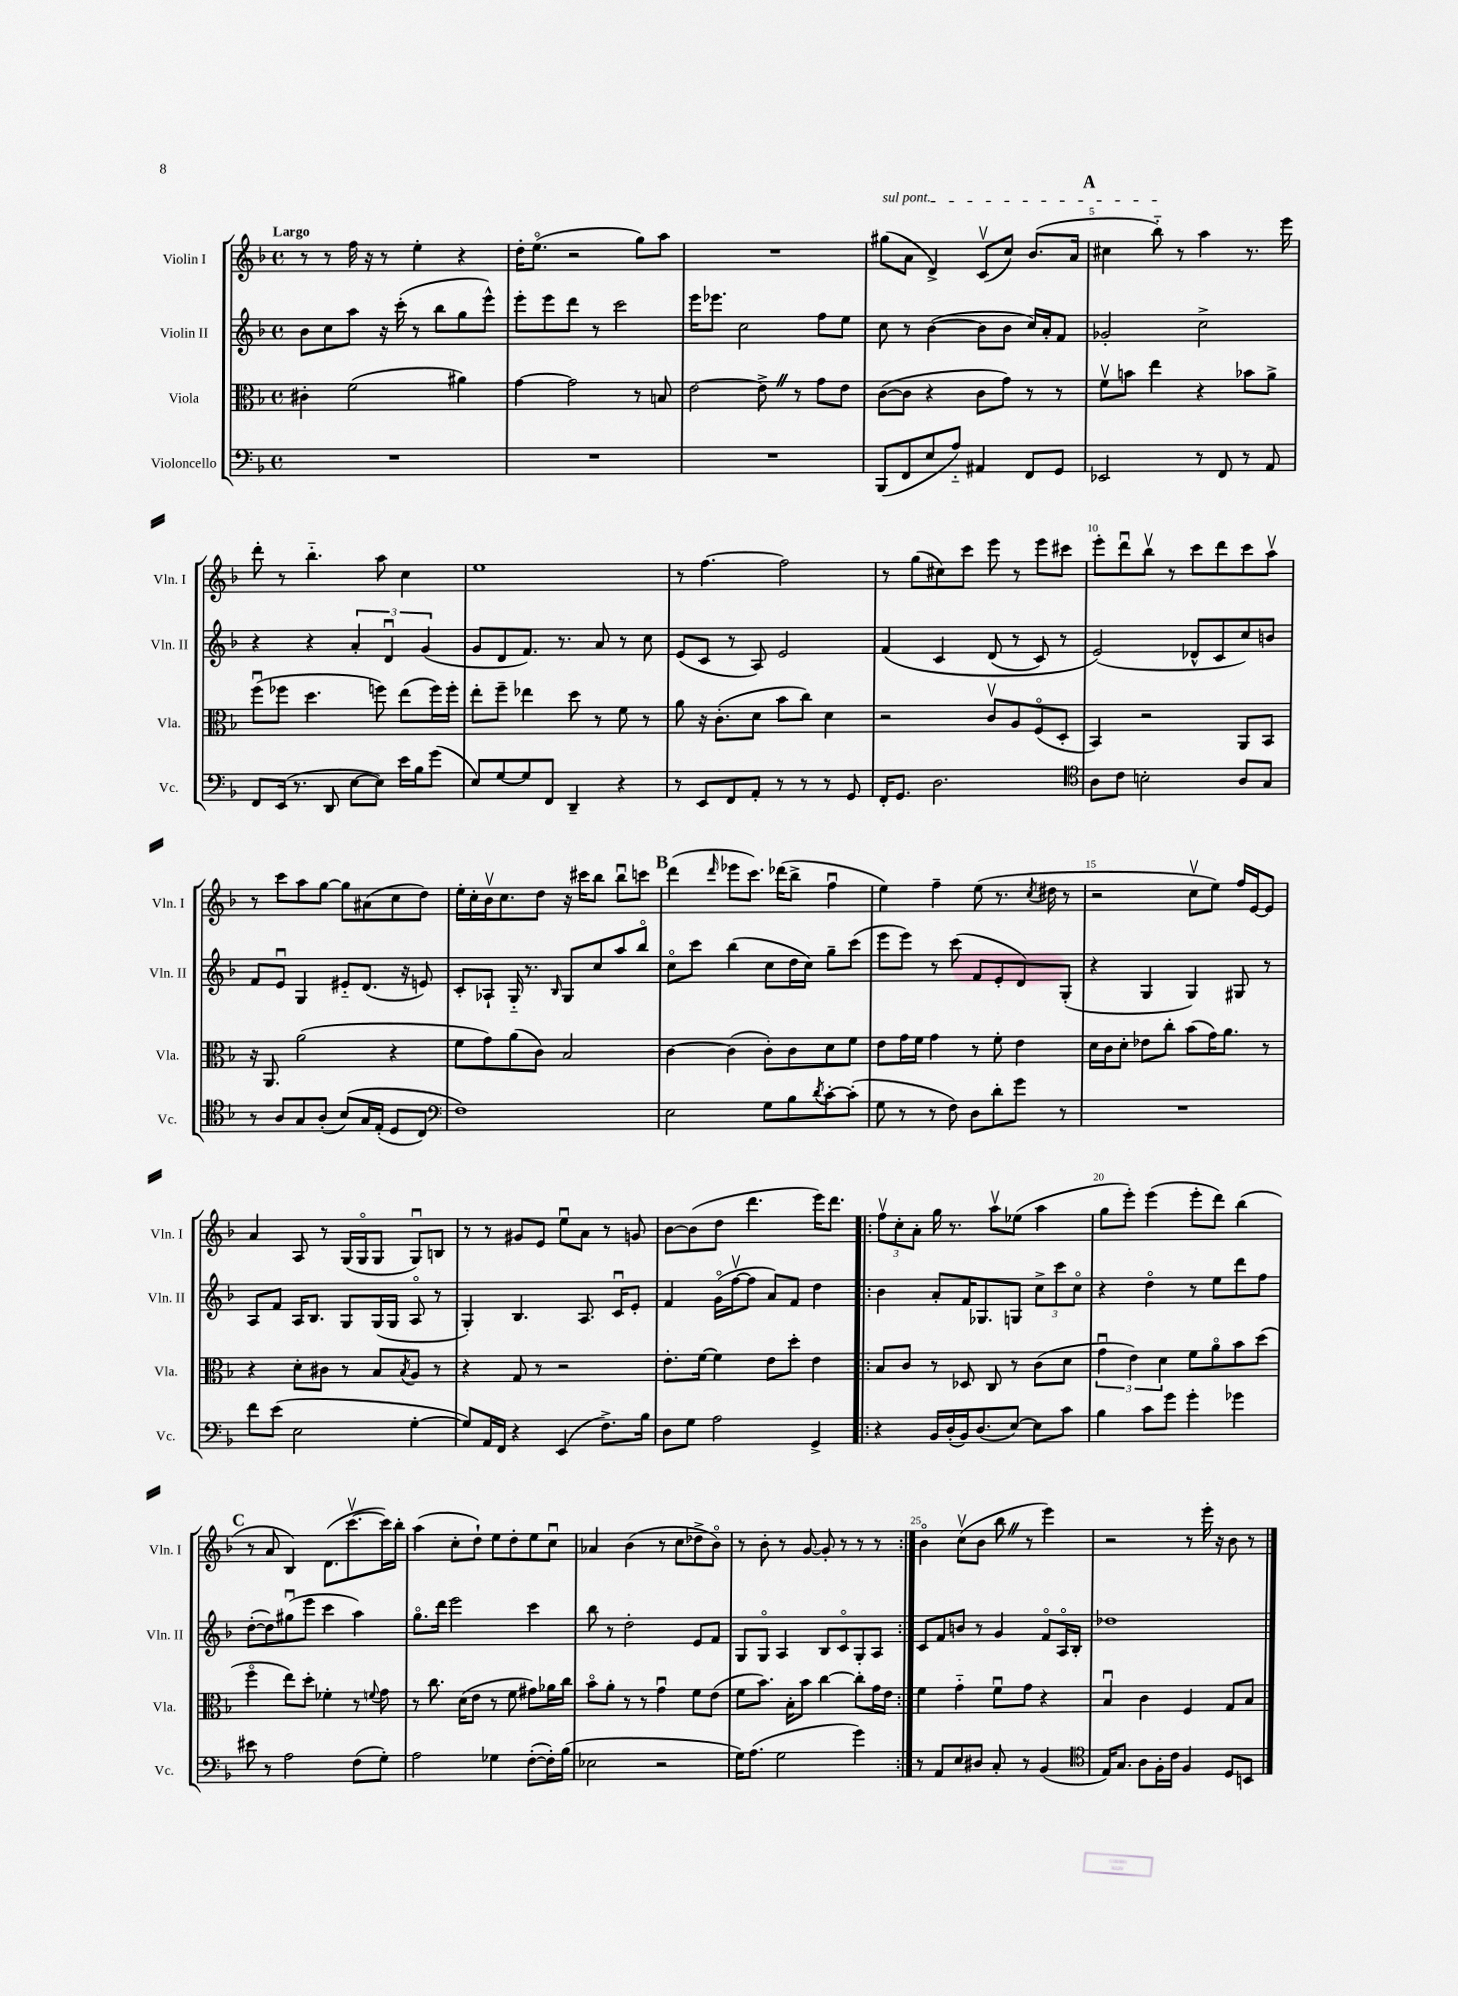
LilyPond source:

<<
\new StaffGroup <<
\new Staff = "s0" \with { instrumentName = "Violin I" shortInstrumentName = "Vln. I" } {
    \clef treble \key f \major \defaultTimeSignature \time 4/4 \tempo "Largo"
    r8 r8 f''16 r16 r8 e''4-. r4 |
    d''16-. e''8.\flageolet( r2 g''8) a''8 |
    R1 |
    \once \override TextSpanner.bound-details.left.text = \markup { \italic "sul pont." } gis''8\startTextSpan( a'8 d'4->) c'8\upbow( c''8) bes'8.( a'16 |
    \mark \markup { \bold "A" } cis''4 bes''8-_\stopTextSpan) r8 a''4 r8. e'''16 |
    d'''8-. r8 bes''4.-_ a''8 c''4 |
    e''1 |
    r8 f''4.~ f''2 |
    r8 g''8( cis''8) c'''8 e'''8 r8 e'''8 cis'''8 |
    e'''8-. d'''8\downbow bes''8\upbow r8 c'''8 d'''8 c'''8 a''8\upbow |
    r8 c'''8 a''8 g''8~ g''8 ais'8( c''8 d''8) |
    e''16-. c''16-. bes'16\upbow c''8. d''8 r16 cis'''16 bes''8 bes''8\downbow c'''8 |
    \mark \markup { \bold "B" } d'''4( \grace { d'''16 } ees'''8 c'''8.) des'''16( bes''8-> f''4\downbow |
    e''4) f''4-- e''8( r8. \acciaccatura { c''8 } dis''16 r8 |
    r2 c''8\upbow e''8) f''16 e'16~ e'8 |
    a'4 a8 r8 g16( g16\flageolet g8 g8\downbow) b8 |
    r8 r8 gis'8 e'8 e''8\downbow a'8 r8 g'8 |
    bes'8~ bes'8( d''8 d'''4. e'''16) d'''8. |
    \repeat volta 2 { \tuplet 3/2 { f''8\upbow c''8-. a'8-. } g''16 r8. a''8\upbow ees''8( a''4 |
    g''8 e'''8-.) e'''4( e'''8-. d'''8) bes''4( |
    \mark \markup { \bold "C" } r8 a'8 bes4) d'8.( c'''8.~\upbow c'''16) bes''16-. |
    a''4( c''8-. d''8-!) e''8 d''8-. e''8 c''8\downbow |
    aes'4 bes'4( r8 c''8 des''8-> bes'8\flageolet) |
    r8 bes'8-. r8 g'8~ g'8-. r8 r8 r8 | }
    bes'4\flageolet c''8\upbow( bes'8 bes''8 \once \override BreathingSign.text = \markup { \musicglyph "scripts.caesura.straight" } \breathe r8 e'''4) |
    r2 r8 e'''16-. r16 bes'8 r8 \bar "|." |
}
\new Staff = "s1" \with { instrumentName = "Violin II" shortInstrumentName = "Vln. II" } {
    \clef treble \key f \major \defaultTimeSignature \time 4/4
    bes'8 c''8 a''8 r16 c'''16-.( r8 bes''8 g''8 e'''8-^) |
    e'''8-. e'''8 d'''8 r8 c'''2 |
    e'''16 ees'''8. c''2 f''8 e''8 |
    c''8 r8 bes'4~( bes'8 bes'8 c''16) a'16-. f'8 |
    \mark \markup { \bold "A" } ges'2-. c''2-> |
    r4 r4 \tuplet 3/2 { a'4-. d'4\downbow g'4( } |
    g'8 d'8 f'8.) r8. a'8 r8 c''8 |
    e'8( c'8 r8 a8) e'2 |
    f'4\( c'4 d'8( r8 c'8) r8 |
    e'2(\) des'8-^ c'8 c''8) b'8 |
    f'8 e'8\downbow g4 eis'8-_ d'8.( r16 e'8) |
    c'8-. aes8-! g16-_ r8. \grace { bes16 } g8 c''8 a''8 bes''8\flageolet |
    \mark \markup { \bold "B" } c''8\flageolet c'''8 bes''4( c''8 d''16 c''16) g''8-- c'''8( |
    e'''8 e'''8) r8 c'''8( f'8 e'8-. d'8) g8-.( |
    r4 g4 g4) gis8 r8 |
    a8 f'8 a16 bes8. g8 g16( g16 a8\flageolet r8 |
    g4-.) bes4. a8. c'16\downbow e'8-. |
    f'4 g'16\flageolet( f''16~\upbow f''8 a'8) f'8 d''4 |
    \repeat volta 2 { bes'4 a'8-. f'16 ges8. g8 \tuplet 3/2 { c''8-> c'''8 c''8\flageolet } |
    r4 d''4\flageolet r8 e''8 d'''8 f''8 |
    \mark \markup { \bold "C" } d''8~-.( d''8) gis''8\downbow( e'''8 c'''4 a''4) |
    g''8.\flageolet d'''16 e'''2 c'''4 |
    bes''8 r8 d''2-. e'8 f'8 |
    g8 g8\flageolet a4 bes8 c'8\flageolet g8-. a8 | }
    c'8 f'8 b'8 r8 g'4 f'8\flageolet a16\flageolet bes16-. |
    des''1 \bar "|." |
}
\new Staff = "s2" \with { instrumentName = "Viola" shortInstrumentName = "Vla." } {
    \clef alto \key f \major \defaultTimeSignature \time 4/4
    cis'4-. f'2( ais'4) |
    g'4~ g'2 r8 b8 |
    e'2~ e'8-> \once \override BreathingSign.text = \markup { \musicglyph "scripts.caesura.straight" } \breathe r8 g'8 e'8 |
    c'8~( c'8 r4 c'8 g'8) r8 r8 |
    \mark \markup { \bold "A" } f'8\upbow b'8 e''4 r4 bes'8 a'8-> |
    f''8\downbow( fes''8 d''4. f''8) e''8( f''16) f''16-. |
    e''8-. f''8-- ees''4 d''8 r8 f'8 r8 |
    a'8 r16 c'8.-.( d'8 bes'8 c''8) d'4 |
    r2 c'8\upbow a8 f8\flageolet( d8-. |
    bes,4) r2 a,8 bes,8 |
    r16 a,8. a'2( r4 |
    f'8 g'8) a'8( c'8) bes2 |
    \mark \markup { \bold "B" } c'4~ c'4( c'8-.) c'8 d'8 f'8 |
    e'8 g'16 f'16 g'4 r8 f'8-. e'4 |
    d'16 c'16 d'8-. ees'8 c''8-. bes'8( g'16) a'8. r8 |
    r4 d'8-. cis'8 r8 bes8 \acciaccatura { bes8 } a8 r8 |
    r4 g8 r8 r2 |
    e'8.-. f'16~ f'4 e'8 d''8-. e'4 |
    \repeat volta 2 { bes8 c'8 r8 des8 c8 r8 c'8( d'8 |
    \tuplet 3/2 { g'4\downbow e'4) d'4 } f'8 a'8\flageolet bes'8 d''8( |
    \mark \markup { \bold "C" } f''4\flageolet e''8) d''8-. fes'4-. r8 \appoggiatura { f'8 } g'8 |
    r8 c''8. d'16( e'8 r8 f'8 gis'8) aes'16 c''16 |
    bes'8\flageolet a'8-. r8 r8 g'4\downbow f'8 e'8( |
    f'8 bes'8.) bes16-. bes'8 c''4~ c''8-. g'16 e'16 | }
    f'4 g'4-_ f'8\downbow g'8 r4 |
    bes4\downbow c'4 f4 g8 bes8 \bar "|." |
}
\new Staff = "s3" \with { instrumentName = "Violoncello" shortInstrumentName = "Vc." } {
    \clef bass \key f \major \defaultTimeSignature \time 4/4
    R1 |
    R1 |
    R1 |
    bes,,8( f,8 e8 a8-_) ais,4 f,8 g,8 |
    \mark \markup { \bold "A" } ees,2 r8 f,8 r8 a,8 |
    f,8 e,16( r8. d,8 e8~ e8) e'16 bes16 g'8( |
    e8) g8~ g8 f,8 d,4-- r4 |
    r8 e,8 f,8 a,8-. r8 r8 r8 g,8 |
    f,16-. g,8. d2. |
    \clef tenor a8 c'8 b2-. a8 g8 |
    r8 a8 g8 a8-.( bes8)\( g16 e16-.( d8 c8) |
    \clef bass f1\) |
    \mark \markup { \bold "B" } e2 g8 bes8 \acciaccatura { d'8 } c'8~-. c'8-.( |
    g8 r8 r8 f8) d8 d'8-. g'8 r8 |
    R1 |
    f'8 e'8( e2 g4~-. |
    g8) a,16 f,16 r4 e,4( f8.->) bes16 |
    d8 g8 a2 g,4-> |
    \repeat volta 2 { r4 bes,16 d16-.( bes,16) d8.( e8~) e8 c'8 |
    bes4 c'8 g'8 g'4-. ges'4 |
    \mark \markup { \bold "C" } eis'8 r8 a2 f8( g8-.) |
    a2 ges4 f8~-.( f16-.) bes16( |
    ees2 r2 |
    g16) a8.( g2 g'4) | }
    r8 a,8 e8 dis8 c8-. r8 bes,4( |
    \clef tenor e16) g8. a8 f16-. c'16 f4 d8 b,8 \bar "|." |
}
>>
>>
\layout { \context { \Score \override BarNumber.break-visibility = ##(#f #t #t) barNumberVisibility = #(every-nth-bar-number-visible 5) } }
